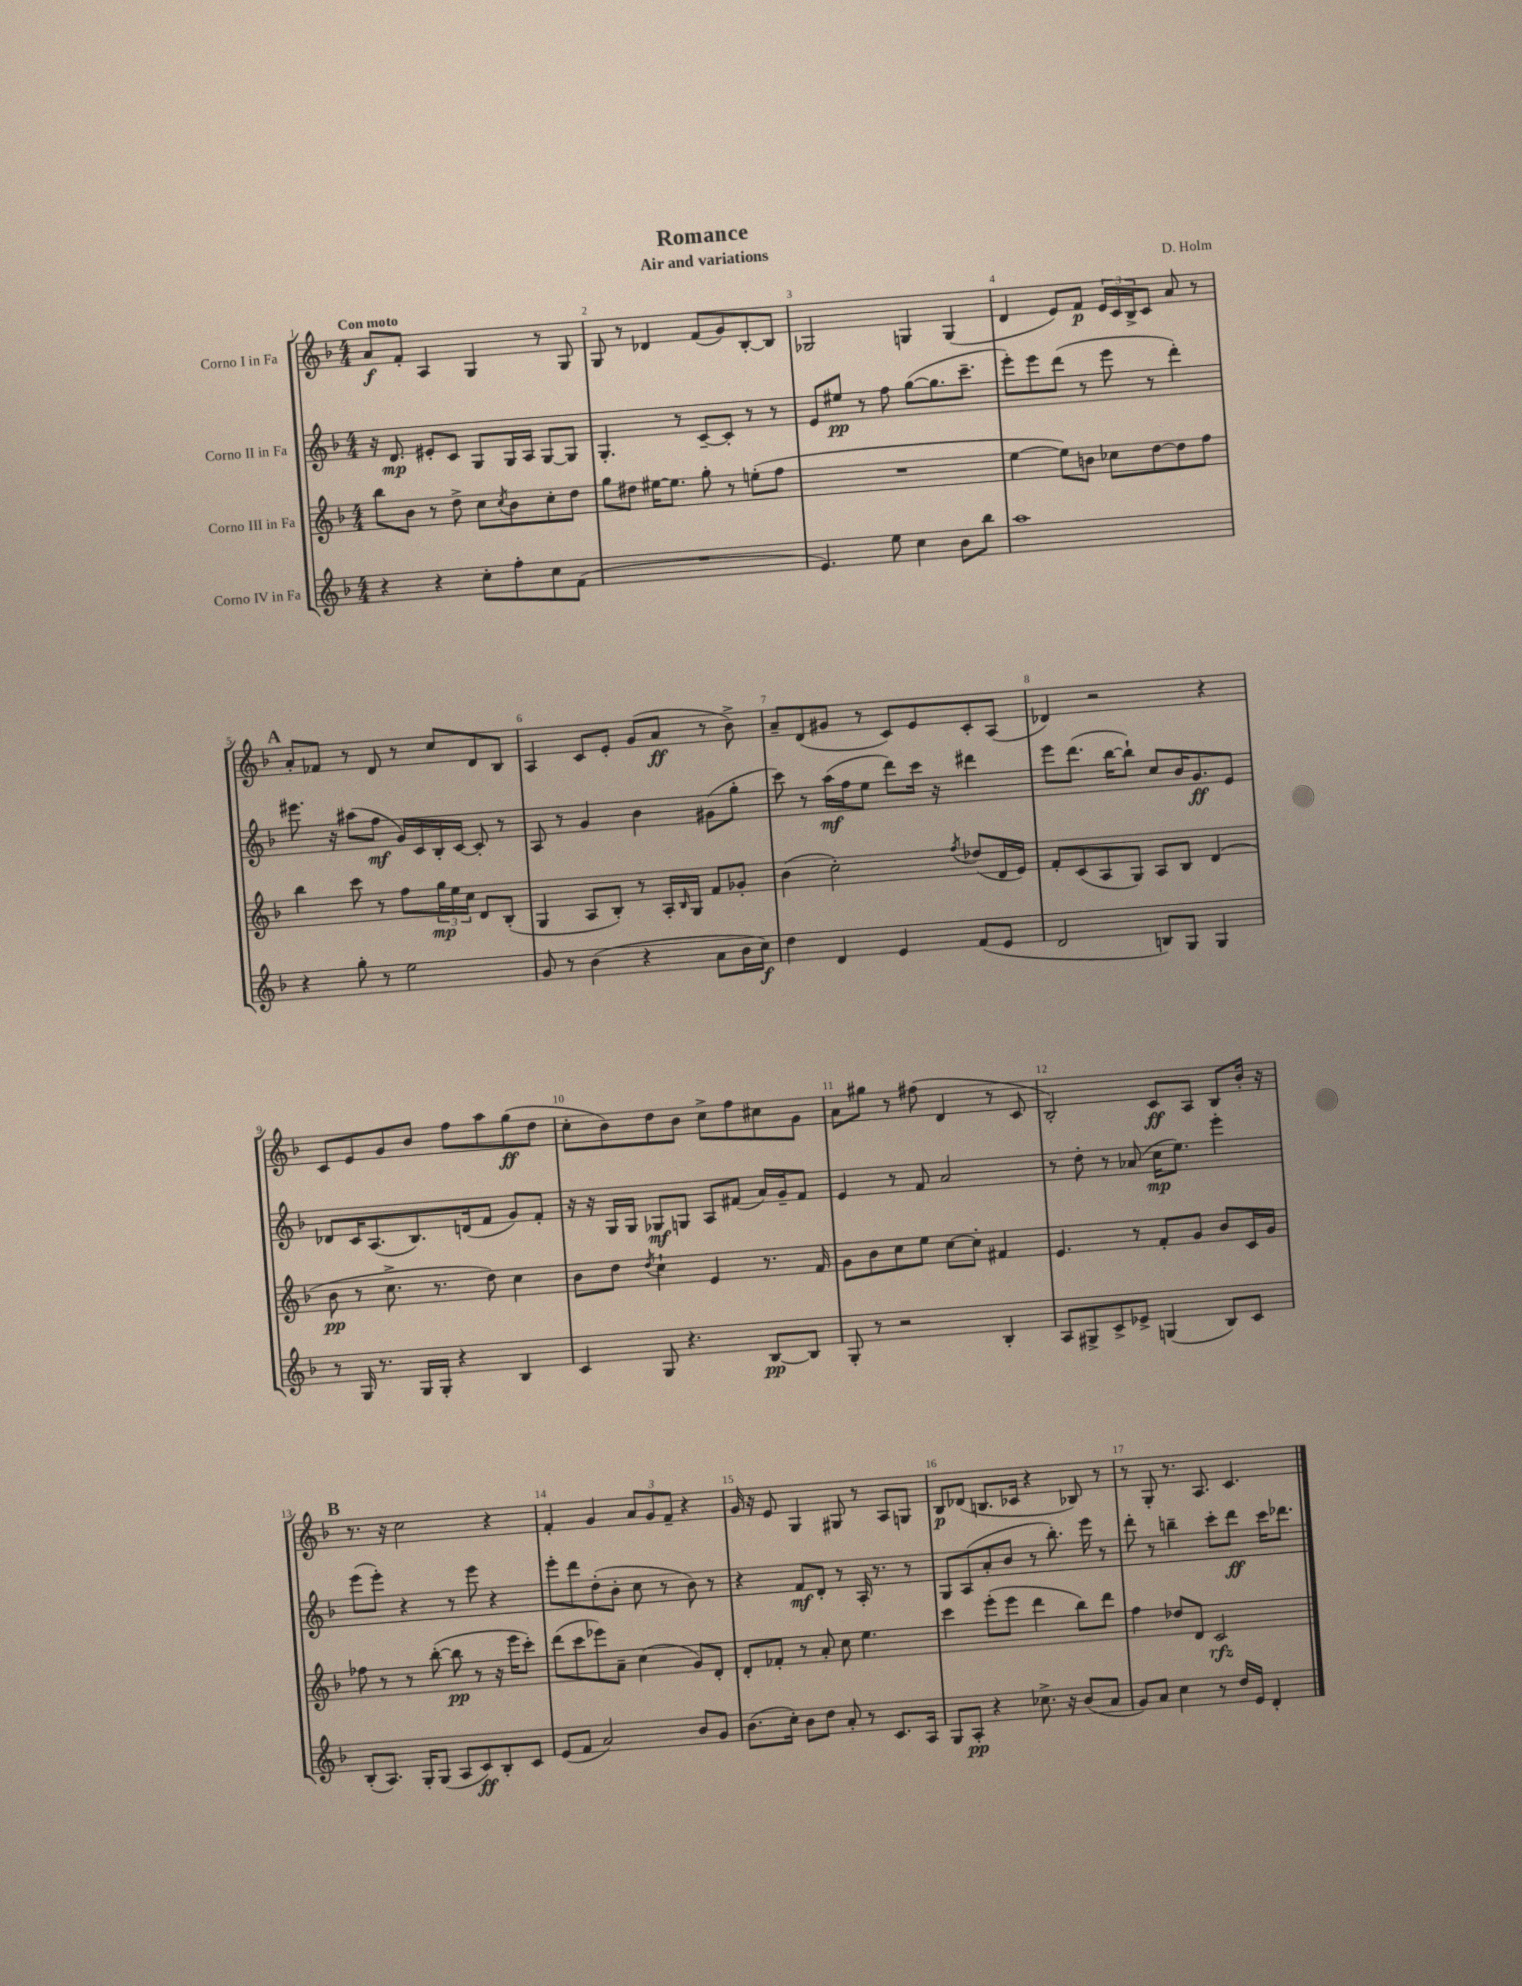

**kern	**kern	**kern	**kern
*staff4	*staff3	*staff2	*staff1
*clefG2	*clefG2	*clefG2	*clefG2
*k[b-]	*k[b-]	*k[b-]	*k[b-]
*M4/4	*M4/4	*M4/4	*M4/4
4r	8bb-	16r	8a
.	.	8.d	.
.	8b-	.	8f'
4r	8r	8e#'	4A
.	8dd^	8c	.
8cc'	8cc	8G	4G
.	8qcc	.	.
8ff'	8b-	16G	.
.	.	16A	.
8cc	8cc'	[8G	8r
(8f	8dd	8G]	8G
=	=	=	=
1r	8gg	4.G'	8G
.	8dd#	.	8r
.	[16ee#	.	4d-
.	8.ee#]	.	.
.	.	8r	.
.	8gg'	[8c~	(8f
.	8r	8c']	8g)
.	(8ee'	8r	[8B-'
.	8ff	8r	8B-]
=	=	=	=
4.e)	1r	8e	2G-
.	.	8ee#	.
.	.	8r	.
8ee	.	8ff	.
4cc	.	([8gg	4G
.	.	8.gg]	.
8b-	.	.	(4G
.	.	8.ccc~	.
8bb-	.	.	.
=	=	=	=
1aa	[4ee	8eee')	4d
.	.	8eee	.
.	8ee])	(8ddd	8e)
.	8b	8r	8f
.	8cc-	8eee	24e
.	.	.	24c
.	.	.	24B-^
.	[8dd	8r	8c
.	8dd]	4ddd')	8a
.	8ff	.	8r
=	=	=	=
4r	4bb-	8.eee#	8a'
.	.	.	8f-
.	.	16r	.
8gg'	8ccc	(8aa#	8r
8r	8r	8ff	8d
2ee	8ff	16g)	8r
.	.	16c	.
.	24gg	16B-'	8cc
.	24ee	.	.
.	.	[16c	.
.	24cc	.	.
.	8d	8c']	8d
.	(8B-'	8r	8B-
=	=	=	=
8g	4G	8A	4A
8r	.	8r	.
(4b-	8A	4g	8c
.	8B-')	.	8e'
4r	8r	4b-	(8g
.	16A'	.	8a
.	16qqB-	.	.
.	16G	.	.
8a	8f	(8g#	8r
16b-	8g-'	8gg'	8b-^)
16cc)	.	.	.
=	=	=	=
4dd	(4b-	8ccc)	8a~
.	.	8r	(8d
4d	2cc')	(16aa	8g#
.	.	16ff	.
.	.	8ee	8r
4e	.	8ddd)	8c)
.	.	16ccc	8e
.	.	16r	.
.	8qff	.	.
(8f	(8dd-	4ddd#	8c'
8e	16d	.	(8A
.	16e)	.	.
=	=	=	=
2d	8f'	8eee	4d-)
.	(8c	(8.ddd	.
.	8A	.	2r
.	.	[16bb-	.
.	8G)	8bb-`])	.
8B)	8A	8cc	.
8G	8B-	16b-	.
.	.	8.g	.
4G	(4d	.	4r
.	.	8e	.
=	=	=	=
8r	8b-	8d-	8c
16G	8r	16c	8e
8.r	.	(8.A	.
.	8.cc^	.	8g
16G	.	8.B-)	8b-
16G'	8.r	.	.
4r	.	.	8ff
.	.	(16d	.
.	8dd)	8f	8aa
4B-	4cc	8g)	(8gg
.	.	8f'	8dd
=	=	=	=
4c	8b-	16r	8cc'
.	.	16r	.
.	8dd	16G	8b-)
.	.	16G	.
.	8qdd	.	.
8G	4cc`	8G-	8dd
4.r	.	8G	8b-
.	4e	8A	8cc^
.	.	(8f#	8ff
[8B-	8.r	16a)	8cc#
.	.	16g~	.
8B-]	.	8f#	8g
.	16f	.	.
=	=	=	=
8G'	8g	4e	8a
8r	8b-	.	8gg#
2r	8cc	8r	8r
.	8ee	8f	(8ff#
.	[8cc	2a	4d
.	8cc']	.	.
4B-'	4f#	.	8r
.	.	.	8c
=	=	=	=
8A	4.e	8r	2B-')
8G#^	.	8dd'	.
8c^	.	8r	.
8e-^	8r	(8a-	.
(4G	8f'	16cc	8c
.	.	8.ee)	.
.	8g	.	8A
8B-)	8b-	4eee'	8B-
8c	16c	.	16b-'
.	16g	.	16r
=	=	=	=
(8B-'	8ff-	(8eee	8.r
8.A)	8r	8eee')	.
.	.	.	16r
.	8r	4r	2cc
16G'	.	.	.
(8G	([8bb-'	.	.
8A	8bb-]	8r	.
8c)	8r	8eee	.
8B-'	16r	4r	4r
.	16eee	.	.
8c	8ccc')	.	.
=	=	=	=
(8e	(8ddd	8eee'	4f'
8f	8ccc	8ddd	.
2a)	8eee-)	(8dd'	4g
.	8a~	8b-'	.
.	(4cc	8cc	12a
.	.	.	12g
.	.	8r	.
.	.	.	12f~
8b-	8g)	8b-)	4r
8g	8d'	8r	.
=	=	=	=
(8.b-	8d'	4r	16g
.	.	.	16r
.	8f-'	.	8e
16cc')	.	.	.
8b-	8r	8f	4G
8dd	8a'	8d'	.
8a'	8cc	8r	8G#
8r	4.ee	16A'	8r
.	.	8.r	.
8.c	.	.	8A
.	.	8r	8G
16A	.	.	.
=	=	=	=
8G	4ccc	8G	8B-
8A'	.	(8A	(8d-
4r	(8eee'	8a'	8.B
.	8eee	8b-	.
.	.	.	16c-
8.cc-^	4ddd	8r	4r
.	.	8.bb-')	.
16r	.	.	.
(8b-	8bb-)	.	8B-)
.	.	16eee	.
8a	8ddd	8r	8r
=	=	=	=
8g)	4ff	8ddd'	8r
8a	.	8r	8G'
4cc	8dd-	4bb~	8.r
.	8d	.	.
.	.	.	8.A
8r	2c	8ccc'	.
16dd	.	8ddd	4.c
16e	.	.	.
4d'	.	16ccc	.
.	.	8.ddd-	.
==	==	==	==
*-	*-	*-	*-
